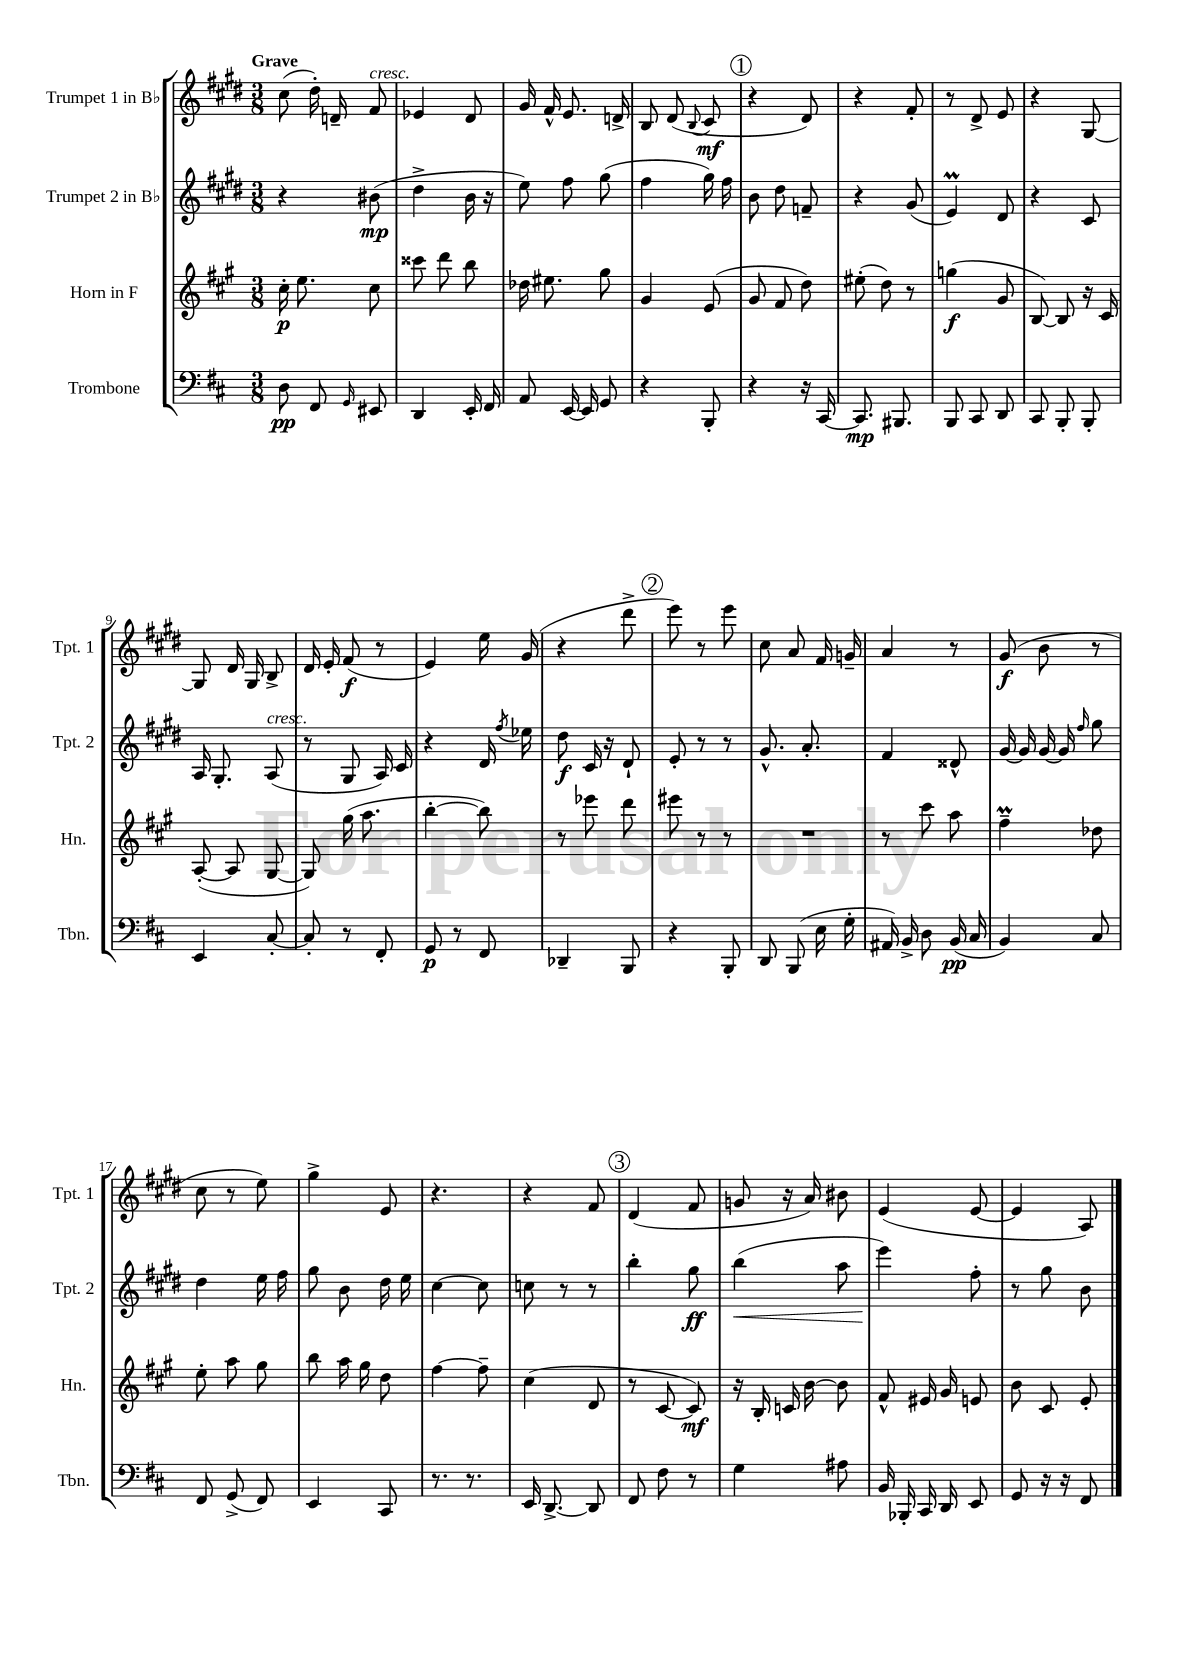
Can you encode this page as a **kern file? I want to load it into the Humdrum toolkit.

**kern	**dynam	**kern	**dynam	**kern	**dynam	**kern	**dynam
*part4	*part4	*part3	*part3	*part2	*part2	*part1	*part1
*staff4	*staff4	*staff3	*staff3	*staff2	*staff2	*staff1	*staff1
*I"Trombone	*	*I"Horn in F	*	*I"Trumpet 2 in B♭	*	*I"Trumpet 1 in B♭	*
*I'Tbn.	*	*I'Hn.	*	*I'Tpt. 2	*	*I'Tpt. 1	*
*clefF4	*	*clefG2	*	*clefG2	*	*clefG2	*
*k[f#c#]	*	*k[f#c#g#]	*	*k[f#c#g#d#]	*	*k[f#c#g#d#]	*
*M3/8	*	*M3/8	*	*M3/8	*	*M3/8	*
=1	=1	=1	=1	=1	=1	=1	=1
!	!	!	!	!	!	!LO:TX:a:B:t=Grave	!
8D\	pp	16cc#'\	p	4r	.	(8cc#\	.
.	.	8.ee\	.	.	.	.	.
8FF#/	.	.	.	.	.	16dd#'\)	.
.	.	.	.	.	.	16dn~/	.
16qqGG/	.	.	.	.	.	.	.
!	!	!	!	!	!	!LO:TX:a:i:t=cresc.	!
8EE#X/	.	8cc#\	.	(8b#X\	mp	8f#/	.
=2	=2	=2	=2	=2	=2	=2	=2
4DD/	.	8ccc##X\	.	4dd#^\	.	4e-X/	.
.	.	8ddd\	.	.	.	.	.
16EE'/	.	8bb\	.	16b\	.	8d#/	.
16FF#/	.	.	.	16r	.	.	.
=3	=3	=3	=3	=3	=3	=3	=3
8AA/	.	16dd-X\	.	8ee\)	.	16g#/	.
.	.	8.ee#X\	.	.	.	16f#^^/	.
[16EE/	.	.	.	8ff#\	.	8.e/	.
16EE/]	.	.	.	.	.	.	.
8GG/	.	8gg#\	.	(8gg#\	.	.	.
.	.	.	.	.	.	16dn^/	.
=4	=4	=4	=4	=4	=4	=4	=4
4r	.	4g#/	.	4ff#\	.	8B/	.
.	.	.	.	.	.	(8d#/	.
.	.	.	.	.	.	8qqB/	.
8BBB'/	.	(8e/	.	16gg#\)	.	8c#/	mf
.	.	.	.	16ff#\	.	.	.
!!LO:REH:place=s1:t=1
=5	=5	=5	=5	=5	=5	=5	=5
4r	.	8g#/	.	8b\	.	4r	.
.	.	8f#/	.	8dd#\	.	.	.
16r	.	8dd\)	.	8fn~/	.	8d#/)	.
[16CC#/	.	.	.	.	.	.	.
=6	=6	=6	=6	=6	=6	=6	=6
8.CC#/]	mp	(8ee#X'\	.	4r	.	4r	.
.	.	8dd\)	.	.	.	.	.
8.BBB#X/	.	.	.	.	.	.	.
.	.	8r	.	(8g#/	.	8f#'/	.
=7	=7	=7	=7	=7	=7	=7	=7
8BBB/	.	(4ggn\	f	4eM/)	.	8r	.
8CC#/	.	.	.	.	.	8d#^/	.
8DD/	.	8g#/	.	8d#/	.	8e/	.
=8	=8	=8	=8	=8	=8	=8	=8
8CC#/	.	[8B/)	.	4r	.	4r	.
8BBB'/	.	8B/]	.	.	.	.	.
8BBB'/	.	16r	.	8c#/	.	[8G#/	.
.	.	16c#/	.	.	.	.	.
!!LO:LB:g=z
=9	=9	=9	=9	=9	=9	=9	=9
4EE/	.	([8A'/	.	16A/	.	8G#/]	.
.	.	.	.	8.G#'/	.	.	.
.	.	8A/]	.	.	.	16d#/	.
.	.	.	.	.	.	16G#/	.
!	!	!	!	!LO:TX:a:i:t=cresc.	!	!	!
[8C#'/	.	[8G#/	.	(8A/	.	8B^/	.
=10	=10	=10	=10	=10	=10	=10	=10
8C#'/]	.	8G#/])	.	8r	.	16d#/	.
.	.	.	.	.	.	16e'/	.
8r	.	(16gg#\	.	8G#/	.	(8f#/	f
.	.	8.aa\	.	.	.	.	.
8FF#'/	.	.	.	16A/)	.	8r	.
.	.	.	.	16c#/	.	.	.
=11	=11	=11	=11	=11	=11	=11	=11
8GG/	p	[4bb'\	.	4r	.	4e/)	.
8r	.	.	.	.	.	.	.
8FF#/	.	8bb\])	.	16d#/	.	16ee\	.
.	.	.	.	8qff#/	.	.	.
.	.	.	.	16ee-X\	.	(16g#/	.
=12	=12	=12	=12	=12	=12	=12	=12
4DD-X~/	.	8r	.	8dd#\	f	4r	.
.	.	8eee-X\	.	16c#/	.	.	.
.	.	.	.	16r	.	.	.
8BBB/	.	8ddd\	.	8d#`/	.	8ddd#^\	.
!!LO:REH:place=s1:t=2
=13	=13	=13	=13	=13	=13	=13	=13
4r	.	8eee#X\	.	8e'/	.	8eee\)	.
.	.	8r	.	8r	.	8r	.
8BBB'/	.	8r	.	8r	.	8eee\	.
=14	=14	=14	=14	=14	=14	=14	=14
8DD/	.	4.r	.	8.g#^^/	.	8cc#\	.
(8BBB/	.	.	.	.	.	8a/	.
.	.	.	.	8.a'/	.	.	.
16E\	.	.	.	.	.	16f#/	.
16G'\	.	.	.	.	.	16gn~/	.
=15	=15	=15	=15	=15	=15	=15	=15
16AA#X/)	.	8r	.	4f#/	.	4a/	.
16BB^/	.	.	.	.	.	.	.
8D\	.	8ccc#\	.	.	.	.	.
(16BB/	pp	8aa\	.	8d##X^^/	.	8r	.
16C#/	.	.	.	.	.	.	.
=16	=16	=16	=16	=16	=16	=16	=16
4BB/)	.	4ff#M~\	.	[16g#/	.	(8g#/	f
.	.	.	.	16g#/]	.	.	.
.	.	.	.	[16g#/	.	8b\	.
.	.	.	.	16g#/]	.	.	.
.	.	.	.	16qqff#/	.	.	.
8C#/	.	8dd-X\	.	8gg#\	.	8r	.
!!LO:LB:g=z
=17	=17	=17	=17	=17	=17	=17	=17
8FF#/	.	8ee'\	.	4dd#\	.	8cc#\	.
(8GG^/	.	8aa\	.	.	.	8r	.
8FF#/)	.	8gg#\	.	16ee\	.	8ee\)	.
.	.	.	.	16ff#\	.	.	.
=18	=18	=18	=18	=18	=18	=18	=18
4EE/	.	8bb\	.	8gg#\	.	4gg#^\	.
.	.	16aa\	.	8b\	.	.	.
.	.	16gg#\	.	.	.	.	.
8CC#/	.	8dd\	.	16dd#\	.	8e/	.
.	.	.	.	16ee\	.	.	.
=19	=19	=19	=19	=19	=19	=19	=19
8.r	.	[4ff#\	.	[4cc#\	.	4.r	.
8.r	.	.	.	.	.	.	.
.	.	8ff#~\]	.	8cc#\]	.	.	.
=20	=20	=20	=20	=20	=20	=20	=20
16EE/	.	(4cc#\	.	8ccn\	.	4r	.
[8.DD^/	.	.	.	.	.	.	.
.	.	.	.	8r	.	.	.
8DD/]	.	8d/	.	8r	.	8f#/	.
!!LO:REH:place=s1:t=3
=21	=21	=21	=21	=21	=21	=21	=21
8FF#/	.	8r	.	4bb'\	.	(4d#/	.
8F#\	.	[8c#/	.	.	.	.	.
8r	.	8c#/])	mf	8gg#\	ff	8f#/	.
=22	=22	=22	=22	=22	=22	=22	=22
!	!	!	!	!	!LO:HP:b	!	!
4G\	.	16r	.	(4bb\	<	8gn/	.
.	.	16B'/	.	.	.	.	.
.	.	16cn/	.	.	.	16r	.
.	.	[16b\	.	.	.	16a/)	.
8A#X\	.	8b\]	.	8aa\	.	8b#X\	.
=23	=23	=23	=23	=23	=23	=23	=23
16BB/	.	8f#^^/	.	4eee\)	.	(4e/	.
16BBB-X'/	.	.	.	.	.	.	.
16CC#/	.	16e#X/	.	.	.	.	.
16DD/	.	16g#/	.	.	.	.	.
8EE/	.	8en/	.	8ff#'\	[	[8e/	.
=24	=24	=24	=24	=24	=24	=24	=24
8GG/	.	8b\	.	8r	.	4e/]	.
16r	.	8c#/	.	8gg#\	.	.	.
16r	.	.	.	.	.	.	.
8FF#/	.	8e'/	.	8b\	.	8A/)	.
==	==	==	==	==	==	==	==
*-	*-	*-	*-	*-	*-	*-	*-
